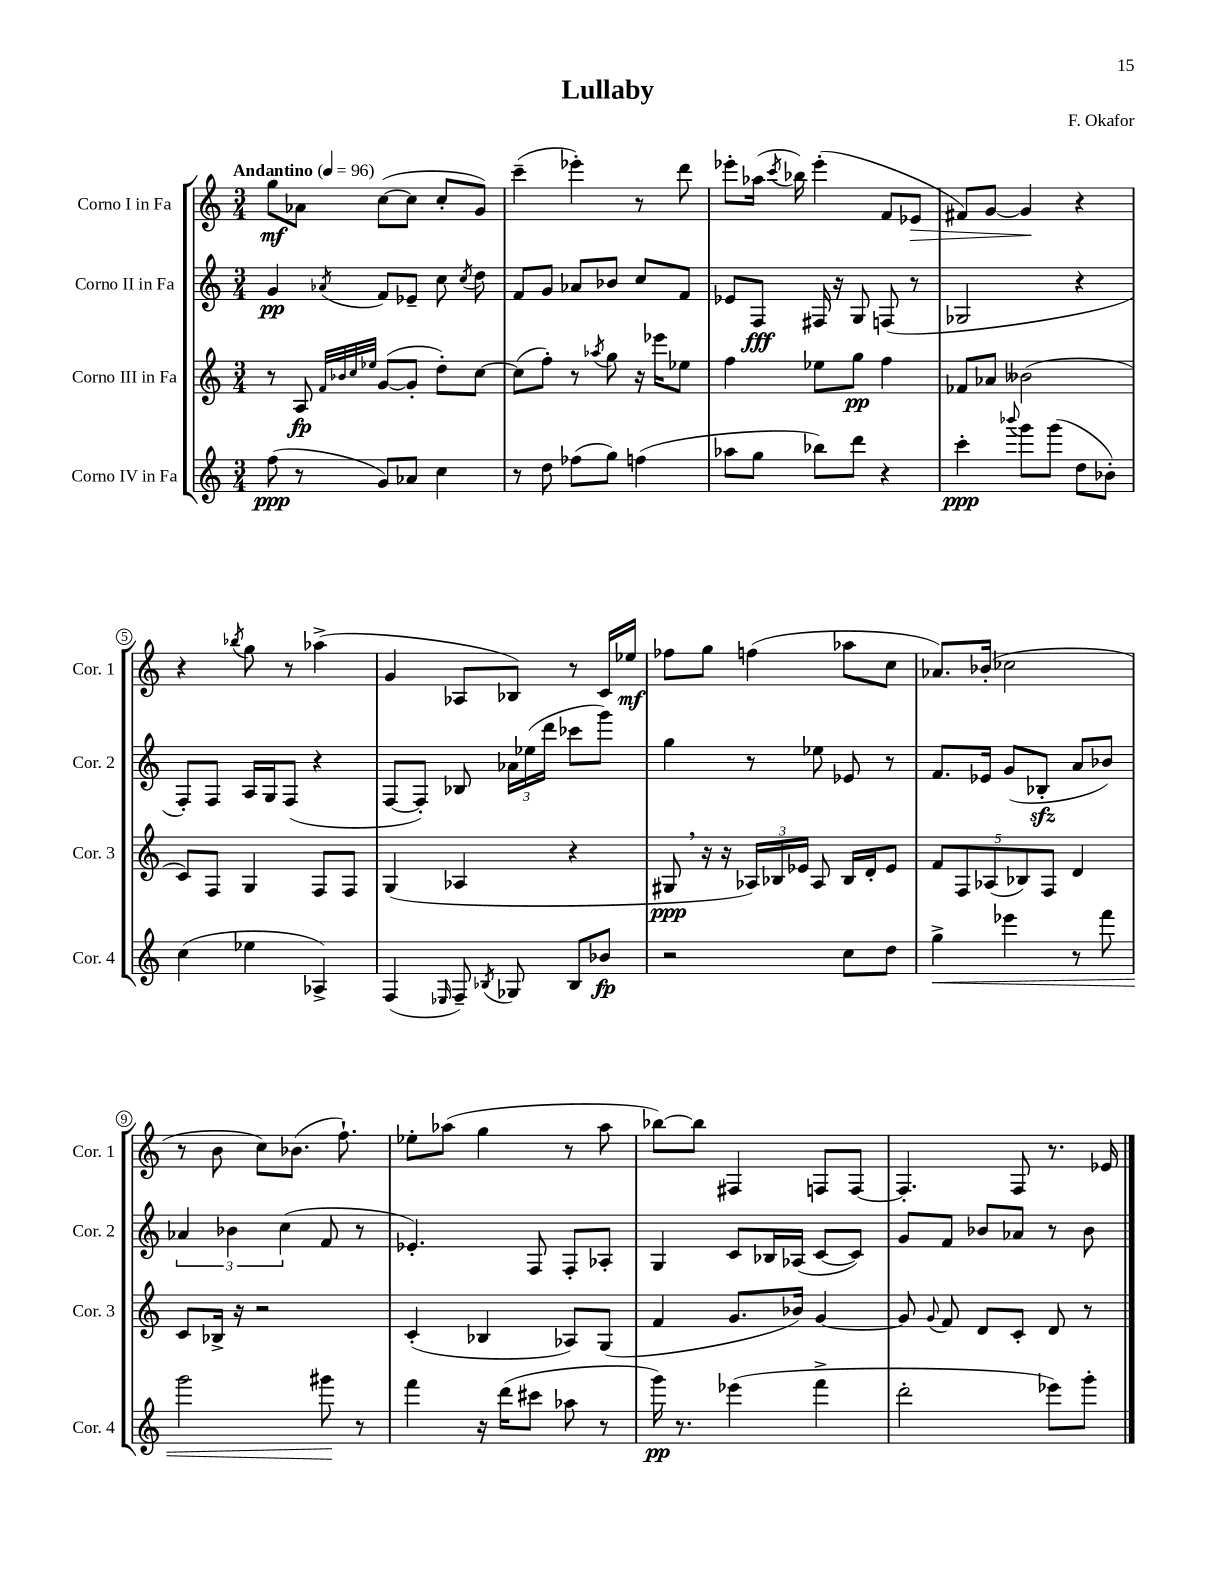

**kern	**kern	**kern	**kern
*staff4	*staff3	*staff2	*staff1
*clefG2	*clefG2	*clefG2	*clefG2
*k[]	*k[]	*k[]	*k[]
*M3/4	*M3/4	*M3/4	*M3/4
*MM96	*MM96	*MM96	*MM96
(8ff	8r	4g	8gg
8r	8A	.	8a-
.	32qqf	.	.
.	32qqb-	.	.
.	32qqcc	.	.
.	32qqee-	8qa-	.
8g)	([8g	8f	([8cc
8a-	8g']	8e-~	8cc]
4cc	8dd')	8cc	8cc'
.	.	8qcc	.
.	[8cc	8dd	8g)
=	=	=	=
8r	(8cc]	8f	(4ccc~
8dd	8ff')	8g	.
(8ff-	8r	8a-	4eee-')
.	8qaa-	.	.
8gg)	8gg	8b-	.
(4ff	16r	8cc	8r
.	16eee-	.	.
.	8ee-	8f	8ddd
=	=	=	=
8aa-	4ff	8e-	8eee-'
8gg	.	8F	(16aa-
.	.	.	8qccc
.	.	.	16bb-)
8bb-)	8ee-	16F#	(4eee-'
.	.	16r	.
8ddd	8gg	8G	.
4r	4ff	(8F	8f
.	.	8r	8e-
=	=	=	=
4ccc'	8f-	2G-	8f#)
.	8a-	.	[8g
8qqbbb-	.	.	.
8ggg	(2b--	.	4g]
(8ggg	.	.	.
8dd	.	4r	4r
8b-')	.	.	.
=	=	=	=
(4cc	8c)	8F')	4r
.	8F	8F	.
.	.	.	8qbb-
4ee-	4G	16A	8gg
.	.	16G	.
.	.	(8F	8r
4A-^)	8F	4r	(4aa-^
.	8F	.	.
=	=	=	=
(4F	(4G	[8F	4g
.	.	8F'])	.
16qqE-	.	.	.
8F~)	4A-	8B-	8A-
8qB-	.	.	.
8G-	.	24a-	8B-)
.	.	(24ee-	.
.	.	24ddd	.
8B-	4r	8ccc-	8r
8b-	.	8ggg)	16c
.	.	.	16ee-
=	=	=	=
2r	8G#	4gg	8ff-
.	16r	.	8gg
.	16r	.	.
.	24A-)	8r	(4ff
.	24B-	.	.
.	24e-	.	.
.	8A-	8ee-	.
8cc	16B-	8e-	8aa-
.	16d'	.	.
8dd	8e-	8r	8cc
=	=	=	=
4gg^	10f	8.f	8.a-)
.	10F	.	.
.	.	16e-	(16b-'
.	(10A-	.	.
4eee-	.	(8g	2cc-
.	10B-)	.	.
.	.	8B-'	.
.	10F	.	.
8r	4d	8a	.
8fff	.	8b-)	.
=	=	=	=
2ggg	8c	6a-	8r
.	16B-^	.	8b
.	.	6b-	.
.	16r	.	.
.	2r	.	8cc)
.	.	(6cc	.
.	.	.	(8.b-
8ggg#	.	8f	.
.	.	.	8.ff`)
8r	.	8r	.
=	=	=	=
4fff	(4c'	4.e-')	8ee-'
.	.	.	(8aa-
16r	4B-	.	4gg
(16ddd	.	.	.
8ccc#	.	8F	.
8aa-	8A-)	8F'	8r
8r	(8G	8A-'	8aa-
=	=	=	=
16ggg)	4f	4G	[8bb-)
8.r	.	.	.
.	.	.	8bb-]
(4eee-	8.g	8c	4F#
.	.	16B-	.
.	16b-)	(16A-	.
4fff^	[4g	[8c	8F
.	.	8c])	[8F
=	=	=	=
2ddd'	8g]	8g	4.F']
.	8qqg	.	.
.	8f	8f	.
.	8d	8b-	.
.	8c'	8a-	8F
8eee-)	8d	8r	8.r
8ggg'	8r	8b-	.
.	.	.	16e-
==	==	==	==
*-	*-	*-	*-
